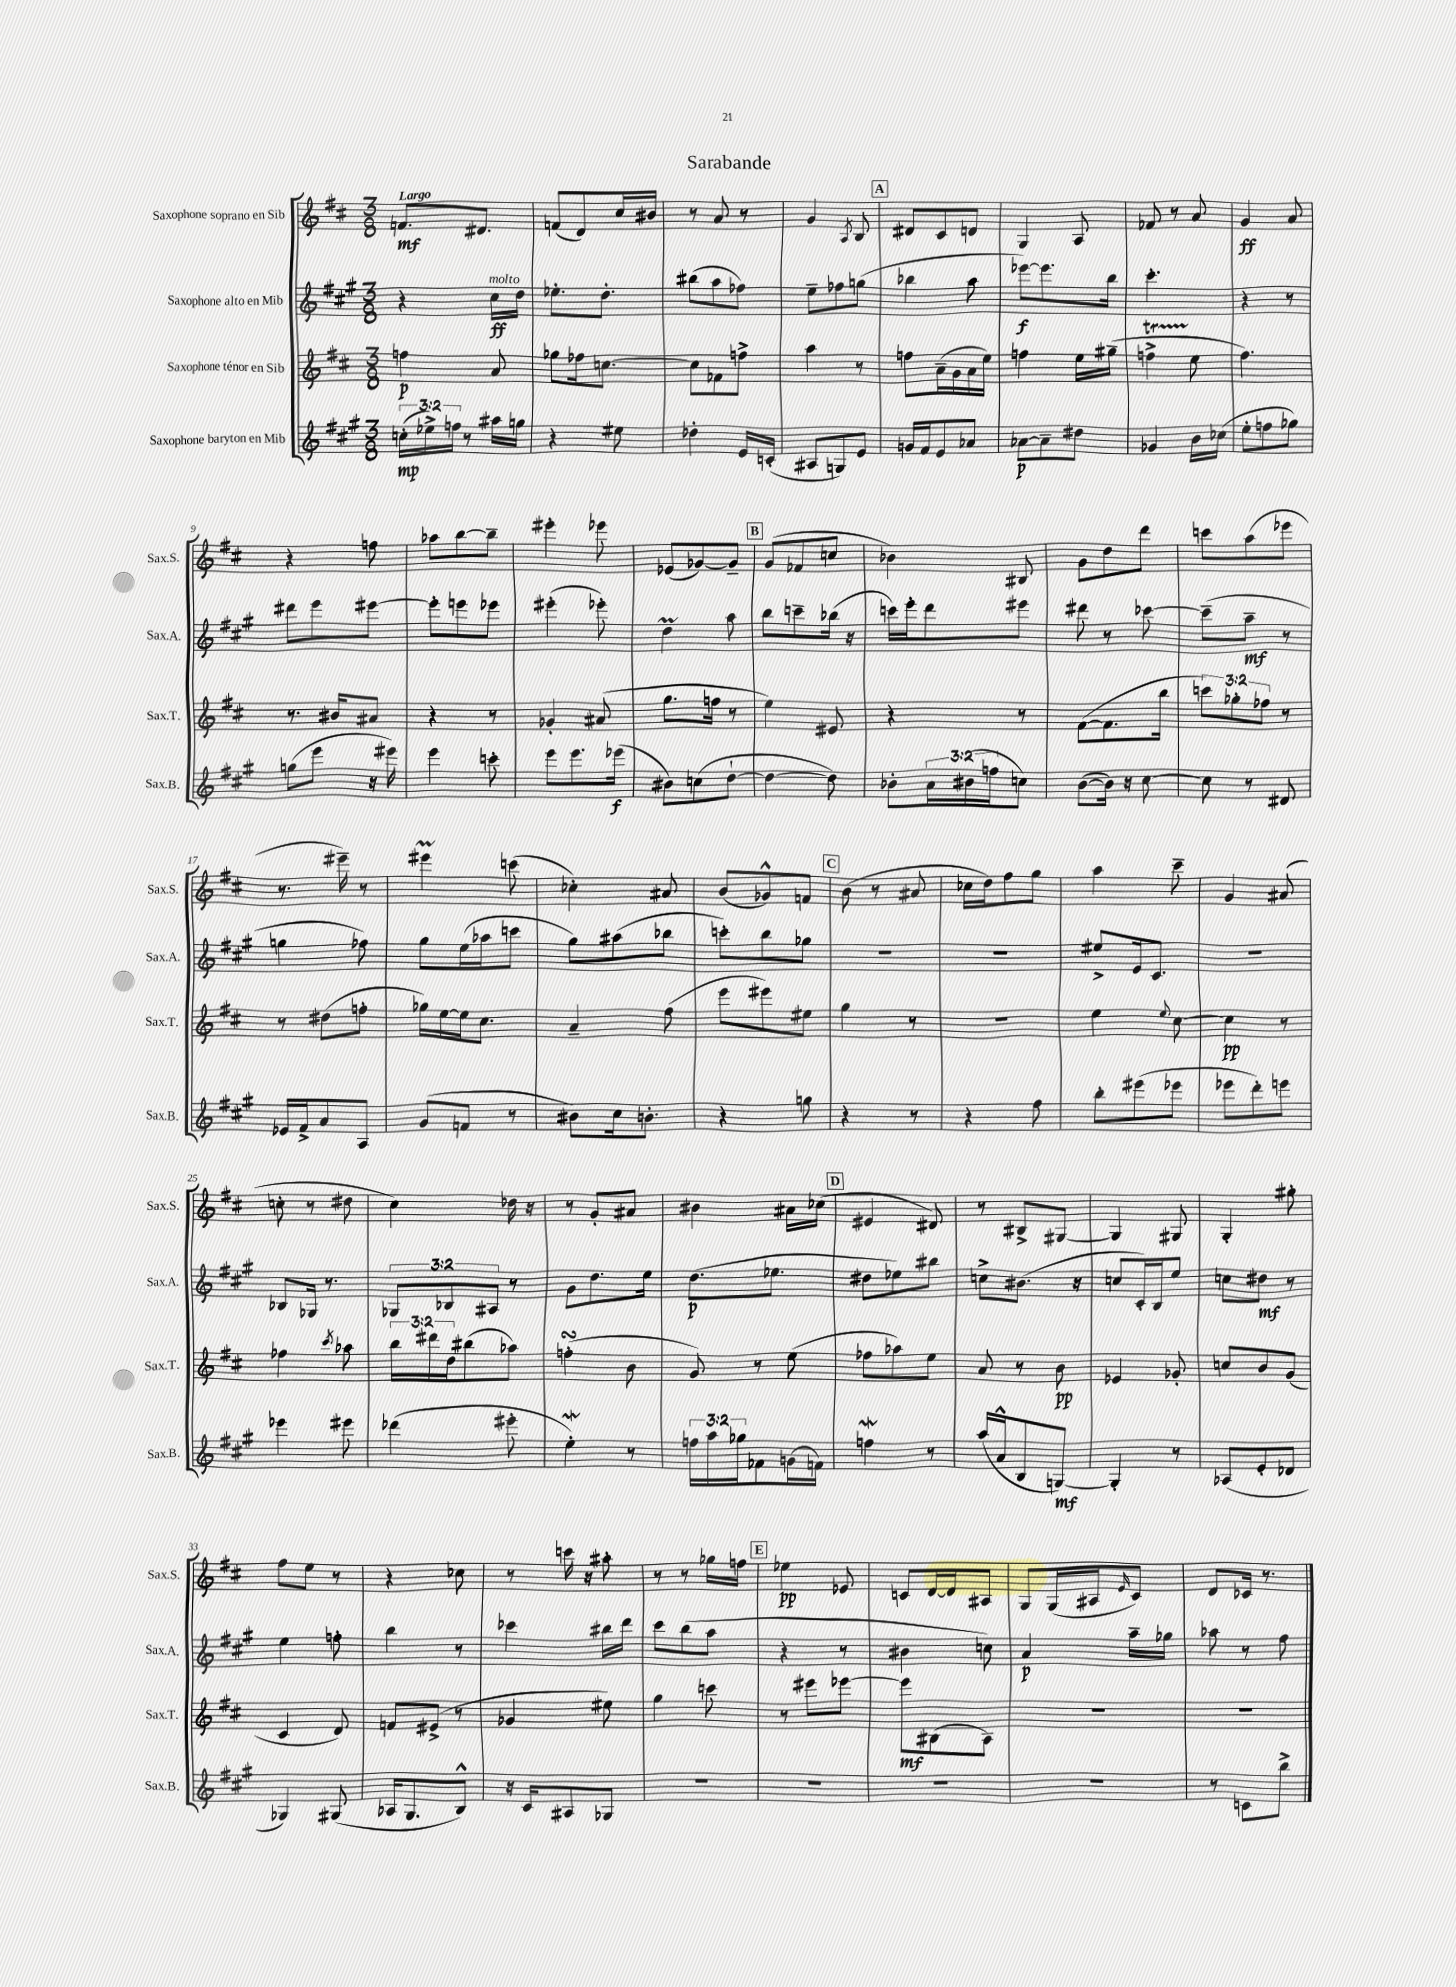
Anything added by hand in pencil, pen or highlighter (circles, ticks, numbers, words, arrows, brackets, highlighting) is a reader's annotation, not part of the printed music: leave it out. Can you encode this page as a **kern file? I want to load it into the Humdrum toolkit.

**kern	**dynam	**kern	**dynam	**kern	**dynam	**kern	**dynam
*part4	*part4	*part3	*part3	*part2	*part2	*part1	*part1
*staff4	*staff4	*staff3	*staff3	*staff2	*staff2	*staff1	*staff1
*I"Saxophone baryton en Mib	*	*I"Saxophone ténor en Sib	*	*I"Saxophone alto en Mib	*	*I"Saxophone soprano en Sib	*
*I'Sax.B.	*	*I'Sax.T.	*	*I'Sax.A.	*	*I'Sax.S.	*
*clefG2	*	*clefG2	*	*clefG2	*	*clefG2	*
*k[f#c#g#]	*	*k[f#c#]	*	*k[f#c#g#]	*	*k[f#c#]	*
*M3/8	*	*M3/8	*	*M3/8	*	*M3/8	*
=1	=1	=1	=1	=1	=1	=1	=1
!	!	!	!	!	!	!LO:TX:a:B:t=Largo	!
(24ccn'\LL	mp	4ffn\	p	4r	.	8.fn/L	mf
24ee-X^\)	.	.	.	.	.	.	.
24ffn\JJ	.	.	.	.	.	.	.
8r	.	.	.	.	.	.	.
.	.	.	.	.	.	8.d#X/J	.
!	!	!	!	!LO:TX:a:i:t=molto	!	!	!
16aa#X\LL	.	8a/	.	16cc#\LL	ff	.	.
16ggn\JJ	.	.	.	16dd\JJ	.	.	.
=2	=2	=2	=2	=2	=2	=2	=2
4r	.	8gg-X\L	.	8.ee-X'\L	.	(8fn/L	.
.	.	16ff-X\k	.	.	.	8d/)	.
.	.	[8.ccn\J	.	8.dd'\J	.	.	.
8ee#X\	.	.	.	.	.	16cc#/L	.
.	.	.	.	.	.	16b#X/JJ	.
=3	=3	=3	=3	=3	=3	=3	=3
4dd-X'\	.	8cc\L]	.	(8bb#X\L	.	8r	.
.	.	8f-X\	.	8aa\	.	8a/	.
16e/LL	.	8ffn^\J	.	8ff-X\J)	.	8r	.
(16cn'/JJ	.	.	.	.	.	.	.
=4	=4	=4	=4	=4	=4	=4	=4
8A#X/L	.	4aa\	.	8ee~\L	.	4g/	.
8Gn/)	.	.	.	8ff-X\	.	.	.
.	.	.	.	.	.	8qA/	.
8e/J	.	8r	.	(8ggn\J	.	8B/	.
!!LO:REH:place=s1:t=A
=5	=5	=5	=5	=5	=5	=5	=5
16gn/LL	.	8ffn\L	.	4bb-X\	.	8d#X/L	.
16f#/J	.	.	.	.	.	.	.
8e/	.	(16a~\L	.	.	.	8c#/	.
.	.	16g\	.	.	.	.	.
8a-X/J	.	16a\	.	8aa\	.	8dn/J	.
.	.	16ee\JJ)	.	.	.	.	.
=6	=6	=6	=6	=6	=6	=6	=6
[8a-X\L	p	4ffn\	.	[8eee-X\L)	f	4G/	.
8a-~\]	.	.	.	8.eee-\]	.	.	.
8dd#X\J	.	16ee\LL	.	.	.	8A/	.
.	.	(16gg#X~\JJ	.	16bb\Jk	.	.	.
=7	=7	=7	=7	=7	=7	=7	=7
4g-X/	.	4ffnT^\	.	4.ccc#'\	.	8f-X/	.
.	.	.	.	.	.	8r	.
16b\LL	.	8ee\	.	.	.	8a/	.
(16cc-X\JJ	.	.	.	.	.	.	.
=8	=8	=8	=8	=8	=8	=8	=8
8ee'\L	.	4.ff#\)	.	4r	.	4g/	ff
8ffn\	.	.	.	.	.	.	.
8gg-X\J)	.	.	.	8r	.	8a/	.
!!LO:LB:g=z
=9	=9	=9	=9	=9	=9	=9	=9
(8ggn\L	.	8.r	.	8ddd#X\L	.	4r	.
8eee\J	.	.	.	8eee\	.	.	.
.	.	16b#X/KL	.	.	.	.	.
16r	.	8a#X/J	.	[8eee#X\J	.	8ffn\	.
16eee#X\)	.	.	.	.	.	.	.
=10	=10	=10	=10	=10	=10	=10	=10
4eee\	.	4r	.	8eee#'\L]	.	8aa-X\L	.
.	.	.	.	8eeen\	.	[8bb\	.
8cccn'\	.	8r	.	8eee-X\J	.	8bb~\J]	.
=11	=11	=11	=11	=11	=11	=11	=11
8eee\L	.	4g-X'/	.	(4eee#X'\	.	4eee#X'\	.
8.eee\	.	.	.	.	.	.	.
.	.	(8a#X/	.	8eee-X'\)	.	8eee-X\	.
(16eee-X\Jk	f	.	.	.	.	.	.
=12	=12	=12	=12	=12	=12	=12	=12
8b#X\L)	.	8.gg\L	.	4ddM\	.	(8e-X/L	.
(8ccn\	.	.	.	.	.	[8g-X/)	.
.	.	16ffn\Jk	.	.	.	.	.
[8dd`\J	.	8r	.	8aa\	.	8g-~/J]	.
!!LO:REH:place=s1:t=B
=13	=13	=13	=13	=13	=13	=13	=13
4dd\_	.	4ee\)	.	8bb\L	.	(8g/L	.
.	.	.	.	8cccn~\	.	8f-X/	.
8dd\])	.	8e#X/	.	(16bb-X\Jk	.	8ccn/J	.
.	.	.	.	16r	.	.	.
=14	=14	=14	=14	=14	=14	=14	=14
8b-X'\L	.	4r	.	16cccn\LL)	.	4b-X\)	.
.	.	.	.	16eee'\J	.	.	.
24a\L	.	.	.	8ddd\	.	.	.
(24b#X\	.	.	.	.	.	.	.
24ffn\J	.	.	.	.	.	.	.
8ccn\J)	.	8r	.	8eee#X\J	.	8B#X/	.
=15	=15	=15	=15	=15	=15	=15	=15
([8b\L	.	([8f#\L	.	8ddd#X\	.	8g\L	.
16b\Jk])	.	8.f#\]	.	8r	.	8dd\	.
16r	.	.	.	.	.	.	.
[8cc#\	.	.	.	[8ccc-X\	.	8ddd\J	.
.	.	16bb\Jk	.	.	.	.	.
=16	=16	=16	=16	=16	=16	=16	=16
8cc#\]	.	12cccn\L)	.	(8ccc-~\L]	.	8cccn\L	.
.	.	12gg-X'\	.	.	.	.	.
8r	.	.	.	8aa~\J	mf	(8aa\	.
.	.	12ff-X\J	.	.	.	.	.
8d#X/	.	8r	.	8r	.	8eee-X\J	.
!!LO:LB:g=z
=17	=17	=17	=17	=17	=17	=17	=17
16e-X/LL	.	8r	.	4ggn\	.	8.r	.
16f#^/J	.	.	.	.	.	.	.
8a/	.	(8dd#X\L	.	.	.	.	.
.	.	.	.	.	.	16eee#X~\)	.
8A/J	.	8ffn'\J	.	8ff-X\)	.	8r	.
=18	=18	=18	=18	=18	=18	=18	=18
(8g#/L	.	16gg-X\LL)	.	8gg#\L	.	4eee#Xm\	.
.	.	[16ee\	.	.	.	.	.
8fn/J	.	16ee\J]	.	(16ee\L	.	.	.
.	.	8.cc#\J	.	16aa-X\J	.	.	.
8r	.	.	.	8cccn\J	.	(8cccn\	.
=19	=19	=19	=19	=19	=19	=19	=19
8b#X\L)	.	4a~/	.	8gg#\L)	.	4cc-X'\)	.
16cc#\k	.	.	.	(8aa#X\	.	.	.
8.bn'\J	.	.	.	.	.	.	.
.	.	(8ff#\	.	8bb-X\J	.	8a#X/	.
=20	=20	=20	=20	=20	=20	=20	=20
4r	.	8eee\L	.	8cccn'\L)	.	(8b/L	.
.	.	8eee#X\)	.	8bb\	.	8g-X^^/)	.
8ggn\	.	8ee#X\J	.	8gg-X\J	.	8fn/J	.
!!LO:REH:place=s1:t=C
=21	=21	=21	=21	=21	=21	=21	=21
4r	.	4gg\	.	4.r	.	(8b\	.
.	.	.	.	.	.	8r	.
8r	.	8r	.	.	.	8a#X/	.
=22	=22	=22	=22	=22	=22	=22	=22
4r	.	4.r	.	4.r	.	16cc-X\LL	.
.	.	.	.	.	.	16dd\J)	.
.	.	.	.	.	.	8ff#\	.
8ff#\	.	.	.	.	.	8gg\J	.
=23	=23	=23	=23	=23	=23	=23	=23
8bb'\L	.	4ee\	.	8ee#X^/L	.	4aa\	.
(8eee#X\	.	.	.	16e/k	.	.	.
.	.	.	.	8.c#/J	.	.	.
.	.	8qqee/	.	.	.	.	.
8eee-X\J	.	[8cc#\	.	.	.	8ccc#~\	.
=24	=24	=24	=24	=24	=24	=24	=24
8eee-X\L	.	4cc#\]	pp	4.r	.	4g/	.
8ddd'\)	.	.	.	.	.	.	.
8eeen\J	.	8r	.	.	.	(8a#X/	.
!!LO:LB:g=z
=25	=25	=25	=25	=25	=25	=25	=25
4eee-X\	.	4ff-X\	.	8B-X/L	.	8ccn'\	.
.	.	.	.	16G-X/Jk	.	8r	.
.	.	.	.	8.r	.	.	.
.	.	8qccc#/	.	.	.	.	.
8eee#X\	.	8aa-X\	.	.	.	8dd#X\	.
=26	=26	=26	=26	=26	=26	=26	=26
(4ddd-X\	.	24bb\LL	.	12G-X/L	.	4cc#\)	.
.	.	24ddd#X\	.	.	.	.	.
.	.	24dd\J	.	12B-X/	.	.	.
.	.	(8bb#X\	.	.	.	.	.
.	.	.	.	12A#X/J	.	.	.
8eee#X'\	.	8aa-X\J)	.	8r	.	16dd-X\	.
.	.	.	.	.	.	16r	.
=27	=27	=27	=27	=27	=27	=27	=27
4eeW'\)	.	(4ffnsSSs'\	.	8g#\L	.	8r	.
.	.	.	.	8.dd\	.	8g'/L	.
8r	.	8b\	.	.	.	8a#X/J	.
.	.	.	.	16ee\Jk	.	.	.
=28	=28	=28	=28	=28	=28	=28	=28
24ffn\LL	.	8g/)	.	(8.dd\L	p	4b#X\	.
24aa\	.	.	.	.	.	.	.
24gg-X\J	.	.	.	.	.	.	.
8f-X\	.	8r	.	.	.	.	.
.	.	.	.	8.ee-X\J	.	.	.
(16gn\L	.	(8ee\	.	.	.	16a#X\LL	.
16fn\JJ)	.	.	.	.	.	(16cc-X\JJ	.
!!LO:REH:place=s1:t=D
=29	=29	=29	=29	=29	=29	=29	=29
4ffnw\	.	8ff-X\L	.	8dd#X\L	.	4e#X/	.
.	.	8aa-X\)	.	8ee-X\)	.	.	.
8r	.	8ee\J	.	8bb#X\J	.	8d#X/)	.
=30	=30	=30	=30	=30	=30	=30	=30
(16aa/LL	.	8a/	.	8ccn^\L	.	8r	.
16a^^/J	.	.	.	.	.	.	.
8B/	.	8r	.	(8.b#X\J	.	8B#X^/L	.
[8Gn/J)	mf	8b\	pp	.	.	[8G#X/J	.
.	.	.	.	16r	.	.	.
=31	=31	=31	=31	=31	=31	=31	=31
4G'/]	.	4e-X/	.	8ccn/L	.	4G#/]	.
.	.	.	.	16c#'/L)	.	.	.
.	.	.	.	16B/J	.	.	.
8r	.	8g-X'/	.	8ee/J	.	8G#X/	.
=32	=32	=32	=32	=32	=32	=32	=32
(8A-X/L	.	8ccn/L	.	8ccn\L	.	4G'/	.
8e'/	.	8b/	.	8dd#X\J	mf	.	.
8d-X/J	.	(8g/J	.	8r	.	8gg#X'\	.
!!LO:LB:g=z
=33	=33	=33	=33	=33	=33	=33	=33
4G-X/)	.	4c#/	.	4ee\	.	8ff#\L	.
.	.	.	.	.	.	8ee\J	.
(8G#X/	.	8d/)	.	8ffn'\	.	8r	.
=34	=34	=34	=34	=34	=34	=34	=34
16A-X/KL	.	8fn/L	.	4bb\	.	4r	.
8.G#/	.	.	.	.	.	.	.
.	.	(8e#X^/J	.	.	.	.	.
8B^^/J)	.	8r	.	8r	.	8cc-X\	.
=35	=35	=35	=35	=35	=35	=35	=35
16r	.	4g-X/	.	4ccc-X\	.	8r	.
16c#/KL	.	.	.	.	.	.	.
8A#X/	.	.	.	.	.	16cccn\	.
.	.	.	.	.	.	16r	.
8G-X/J	.	8ee#X\)	.	16bb#X\LL	.	8aa#X'\	.
.	.	.	.	16ddd\JJ	.	.	.
=36	=36	=36	=36	=36	=36	=36	=36
4.r	.	4gg\	.	8ccc#\L	.	8r	.
.	.	.	.	(8bb\	.	8r	.
.	.	8cccn\	.	8aa\J	.	16gg-X\LL	.
.	.	.	.	.	.	16ffn\JJ	.
!!LO:REH:place=s1:t=E
=37	=37	=37	=37	=37	=37	=37	=37
4.r	.	8r	.	4r	.	4ee-X\	pp
.	.	8eee#X\L	.	.	.	.	.
.	.	[8eee-X\J	.	8r	.	8e-X/	.
=38	=38	=38	=38	=38	=38	=38	=38
4.r	.	8eee-\L]	mf	4b#X\	.	8cn/L	.
.	.	(8B#X\	.	.	.	[16d/L	.
.	.	.	.	.	.	16d/J]	.
.	.	8A\J)	.	8ccn\)	.	8A#X/J	.
=39	=39	=39	=39	=39	=39	=39	=39
4.r	.	4.r	.	4a/	p	8G/L	.
.	.	.	.	.	.	(16G/L	.
.	.	.	.	.	.	16A#X/J	.
.	.	.	.	.	.	16qqe/	.
.	.	.	.	16aa~\LL	.	8c#/J)	.
.	.	.	.	16gg-X\JJ	.	.	.
=40	=40	=40	=40	=40	=40	=40	=40
8r	.	4.r	.	8aa-X\	.	8d/L	.
8cn\L	.	.	.	8r	.	16c-X/Jk	.
.	.	.	.	.	.	8.r	.
8bb^\J	.	.	.	8ff#\	.	.	.
==	==	==	==	==	==	==	==
*-	*-	*-	*-	*-	*-	*-	*-
